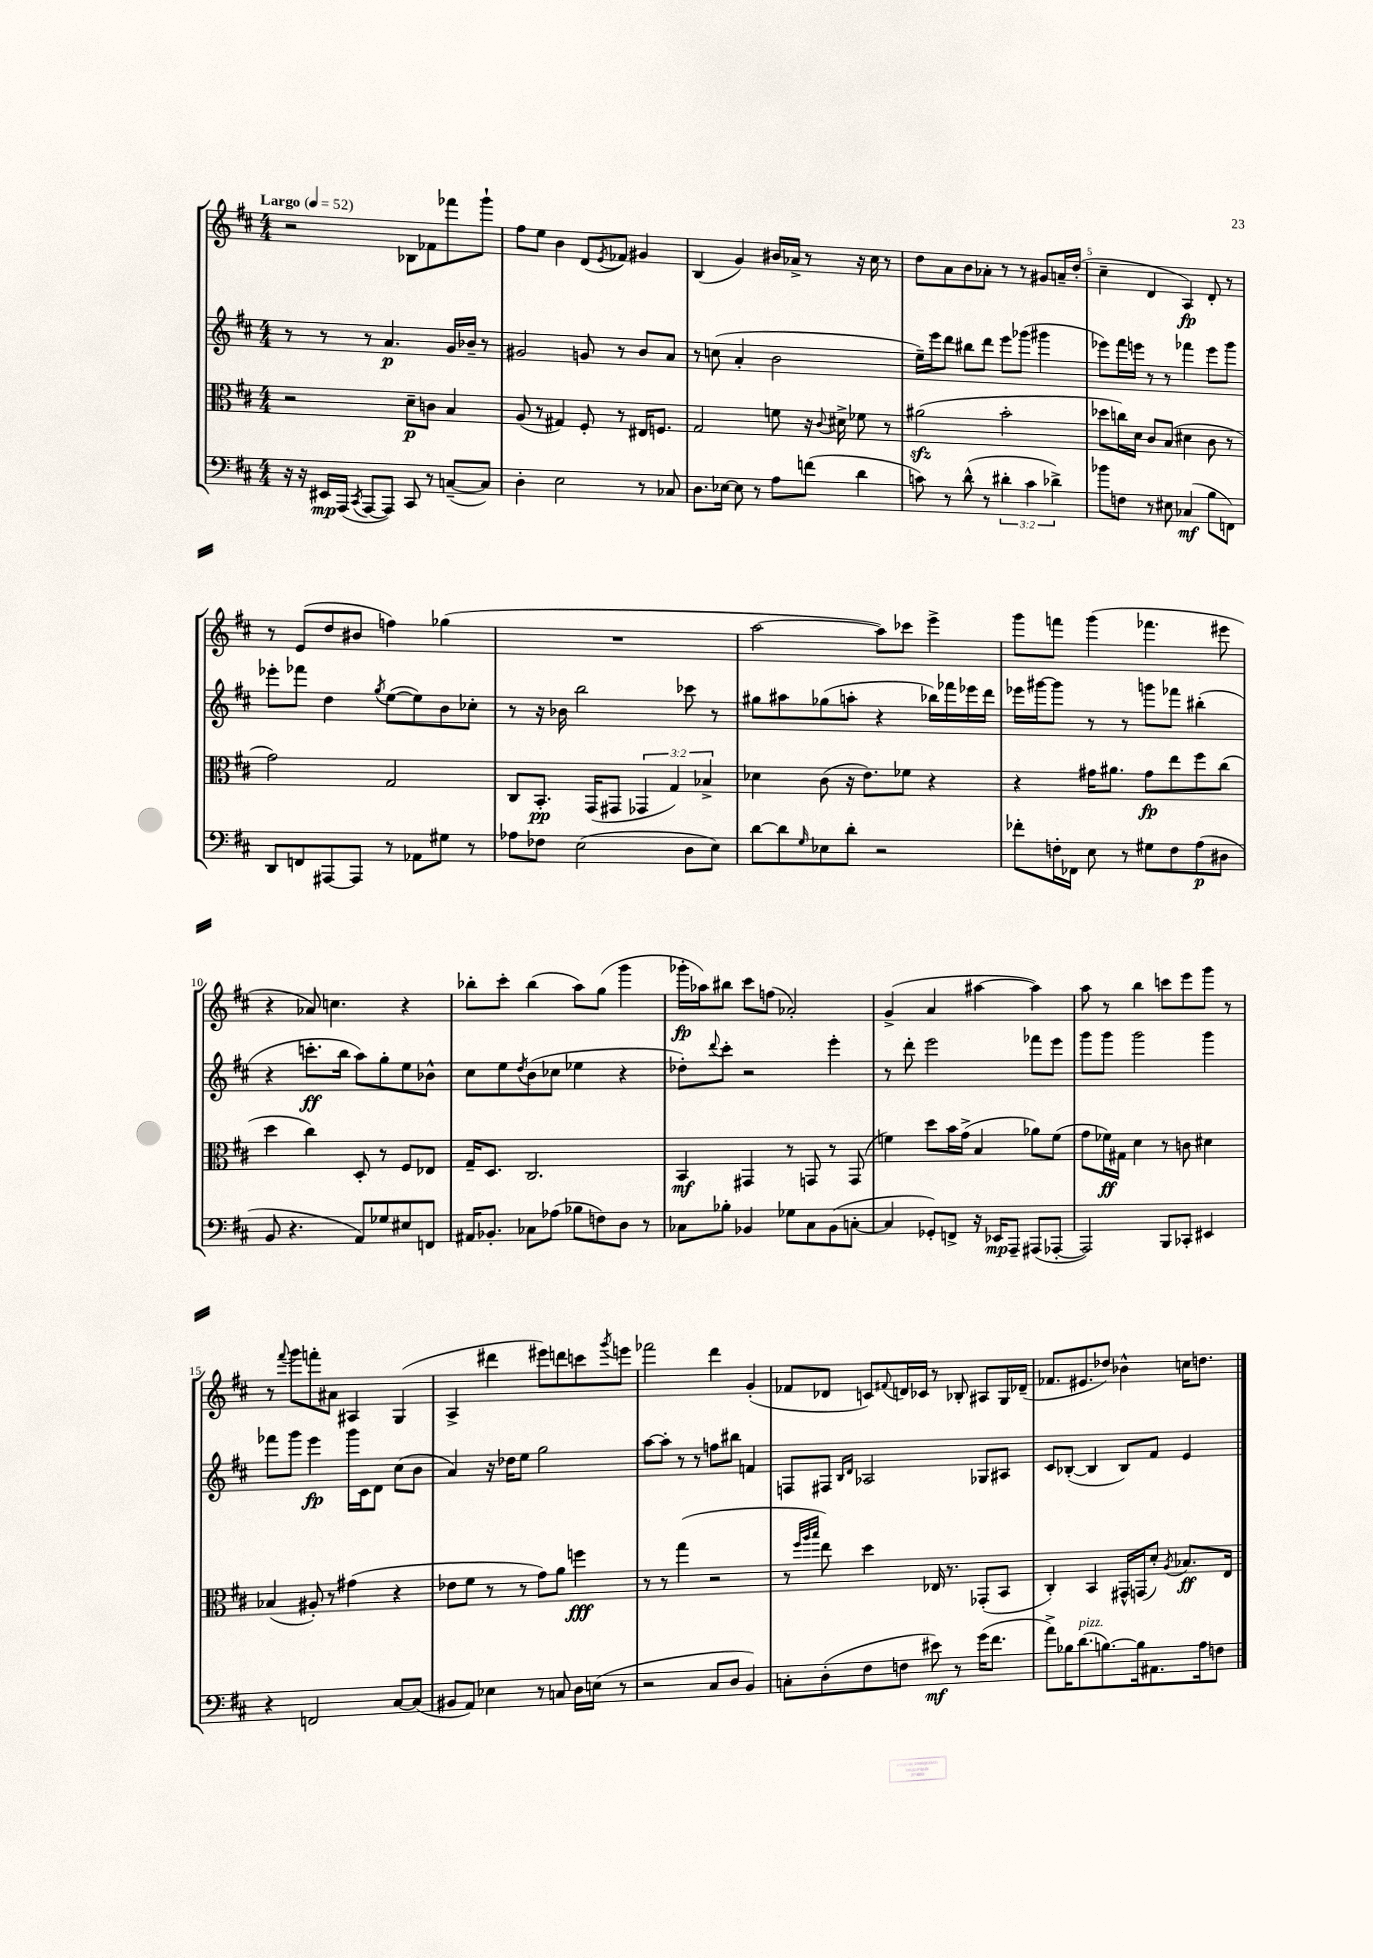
<<
\new StaffGroup <<
\new Staff = "s0" {
    \clef treble \key d \major \numericTimeSignature \time 4/4 \tempo "Largo" 4 = 52
    r2 bes8 fes'8 fes'''8 g'''8-! |
    fis''8 e''8 b'4 d'8( \acciaccatura { e'8 } fes'8) gis'4 |
    b4( g'4) bis'16 aes'16-> r8 r16 cis''16 r8 |
    d''8 a'8 b'8 aes'8-. r8 r8 gis'8 a'16-- d''16-.( |
    cis''4-- d'4 a4\fp) d'8-. r8 |
    r8 e'8( d''8 bis'8 f''4) ges''4( |
    R1 |
    a''2~ a''8) ces'''8 e'''4-> |
    g'''8 f'''8 g'''4( fes'''4. eis'''8 |
    r4 aes'8) c''4. r4 |
    bes''8-. cis'''8-. bes''4( a''8) g''8( g'''4 |
    ges'''16-.\fp aes''16) bis''8 cis'''8 f''8( aes'2-.) |
    g'4->( a'4 ais''4~ ais''4) |
    a''8 r8 b''4 c'''8 e'''8 g'''8 r8 |
    r8 \appoggiatura { fis'''8 } g'''8 f'''8-. ais'8 ais4 g4( |
    a4-> dis'''4 eis'''8) d'''8 c'''8 \acciaccatura { g'''8 } e'''8 |
    fes'''2 d'''4 g'4-.( |
    fes'8 des'8 c'8) \appoggiatura { fis'8 } d'16 ces'16 r8 bes8-. ais8 g16 des'16--( |
    fes'8. eis'8. des''8) bes'4-^ c''16 d''8. \bar "|." |
}
\new Staff = "s1" {
    \clef treble \key d \major \numericTimeSignature \time 4/4
    r8 r8 r8 a'4.\p g'16 bes'16-- r8 |
    gis'2 g'8 r8 b'8 a'8 |
    r8 c''8( a'4-. b'2 |
    e''16--) e'''16 d'''8 bis''8 d'''8 e'''8 ges'''8( gis'''4 |
    ees'''8) fis'''16 e'''16 r8 r8 fes'''4 e'''8 g'''8 |
    ees'''8-. fes'''8 d''4 \acciaccatura { g''8 } e''8~( e''8) b'8 ces''8-. |
    r8 r16 bes'16 b''2 ces'''8 r8 |
    gis''8 ais''8 ges''8( a''8-. r4 bes''16) fes'''16 ees'''16 d'''16 |
    ees'''16 gis'''16~ gis'''8 r8 r8 g'''8 fes'''8 bis''4-.( |
    r4 c'''8.-.\ff b''16 a''8) g''8-. e''8 bes'8-^ |
    cis''8 e''8 \acciaccatura { d''8 } b'8( ces''8 ees''4 r4 |
    des''8-.) \appoggiatura { d'''8 } cis'''8-. r2 e'''4-. |
    r8 d'''8-. e'''2 fes'''8 e'''8 |
    g'''8 g'''8 g'''2 g'''4 |
    fes'''8 g'''8 e'''4\fp g'''16 cis'16 d'8 cis''8( b'8 |
    a'4) r16 des''16 e''8 g''2 |
    a''8~ a''8-. r8 r8 f''8 bis''8 f'4 |
    f8 fis8 \grace { b16 d'16 } aes2 ges8 ais8 |
    cis'8 bes8~-.( bes4 bes8) fis'8 e'4 \bar "|." |
}
\new Staff = "s2" {
    \clef alto \key d \major \numericTimeSignature \time 4/4 \override Staff.TupletNumber.text = #tuplet-number::calc-fraction-text
    r2 d'8--\p c'8 b4 |
    a8( r8 gis4) fis8-. r8 eis16 f8. |
    g2 f'8 r16 \appoggiatura { cis'8 } dis'16-> fes'8 r8 |
    ais'2\sfz( b'2-. |
    des''8 c''16) d'16 cis'8 b8( dis'4 cis'8 r8 |
    g'2) g2 |
    cis8 b,8.-.\pp g,16( gis,8 \tuplet 3/2 { ges,4 g4) bes4-> } |
    des'4 cis'8( r16 e'8.) fes'8 r4 |
    r4 gis'16 ais'8. gis'8\fp e''8 fis''8 cis''8( |
    d''4 cis''4) d8-. r8 fis8 ees8 |
    g16-- d8. cis2. |
    b,4\mf gis,4 r8 g,8 r8 g,8( |
    f'4) d''8 b'16 g'16->( b4 aes'8) f'8( |
    g'8 fes'16\ff) gis16 d'4 r8 c'8 dis'4 |
    bes4( ais8-.) r8 gis'4( r4 |
    ees'8 fis'8 r8 r8 g'8) a'8 f''4\fff |
    r8 r8 g''4( r2 |
    r8 \grace { fis''32 a''32 b''32 } e''8) d''4 ees16 r8. ges,8-.( b,8 |
    cis4-.) b,4 gis,16-^ g,16( d'8-.) \acciaccatura { a8 } bes8.\ff e16 \bar "|." |
}
\new Staff = "s3" {
    \clef bass \key d \major \numericTimeSignature \time 4/4 \override Staff.TupletNumber.text = #tuplet-number::calc-fraction-text
    r16 r16 eis,16\mp a,,16( \acciaccatura { cis,8 } a,,8~ a,,8) cis,8 r8 c8~--( c8) |
    d4-. e2 r8 ces8 |
    d8. ees16~ ees8 r8 a8 f'8( d'4 |
    c'8) r8 d'8-^( r8 \tuplet 3/2 { dis'4-. c'4 des'4->) } |
    bes'8 f8 r8 eis8 ces4\mf( b8 f,8) |
    d,8 f,8 ais,,8~ ais,,8 r8 aes,8 gis8 r8 |
    aes8 fes8 e2( d8 e8) |
    d'8~ d'8 \grace { g16 } ees8 d'8-. r2 |
    fes'8-. f16-. fes,16 e8 r8 gis8 f8 a8\p( dis8 |
    b,8 r4. a,8) ges8 eis8 f,8 |
    ais,16 bes,8.-. ces8 aes8( bes8 f8) d8 r8 |
    ces8 bes8-. bes,4 ges8 ces8 bes,8( c8~-. |
    c4 ges,8-.) f,8-> r16 ees,16\mp a,,8-- ais,,8( aes,,8~-. |
    aes,,2) b,,8 ces,8-. eis,4 |
    r4 f,2 cis8~ cis8( |
    bis,8 a,8) ees4 r8 c8 d16 e16( r8 |
    r2 cis8 d8 b,4) |
    c8-. d8-.( fis8 f8 eis'8\mf) r8 g'16( fis'8. |
    a'8->) bes16 d'8.^\markup { \italic "pizz." }( b8.~) b16 ais,8. a16 f8 \bar "|." |
}
>>
>>
\layout { \context { \Score \override BarNumber.break-visibility = ##(#f #t #t) barNumberVisibility = #(every-nth-bar-number-visible 5) } }
